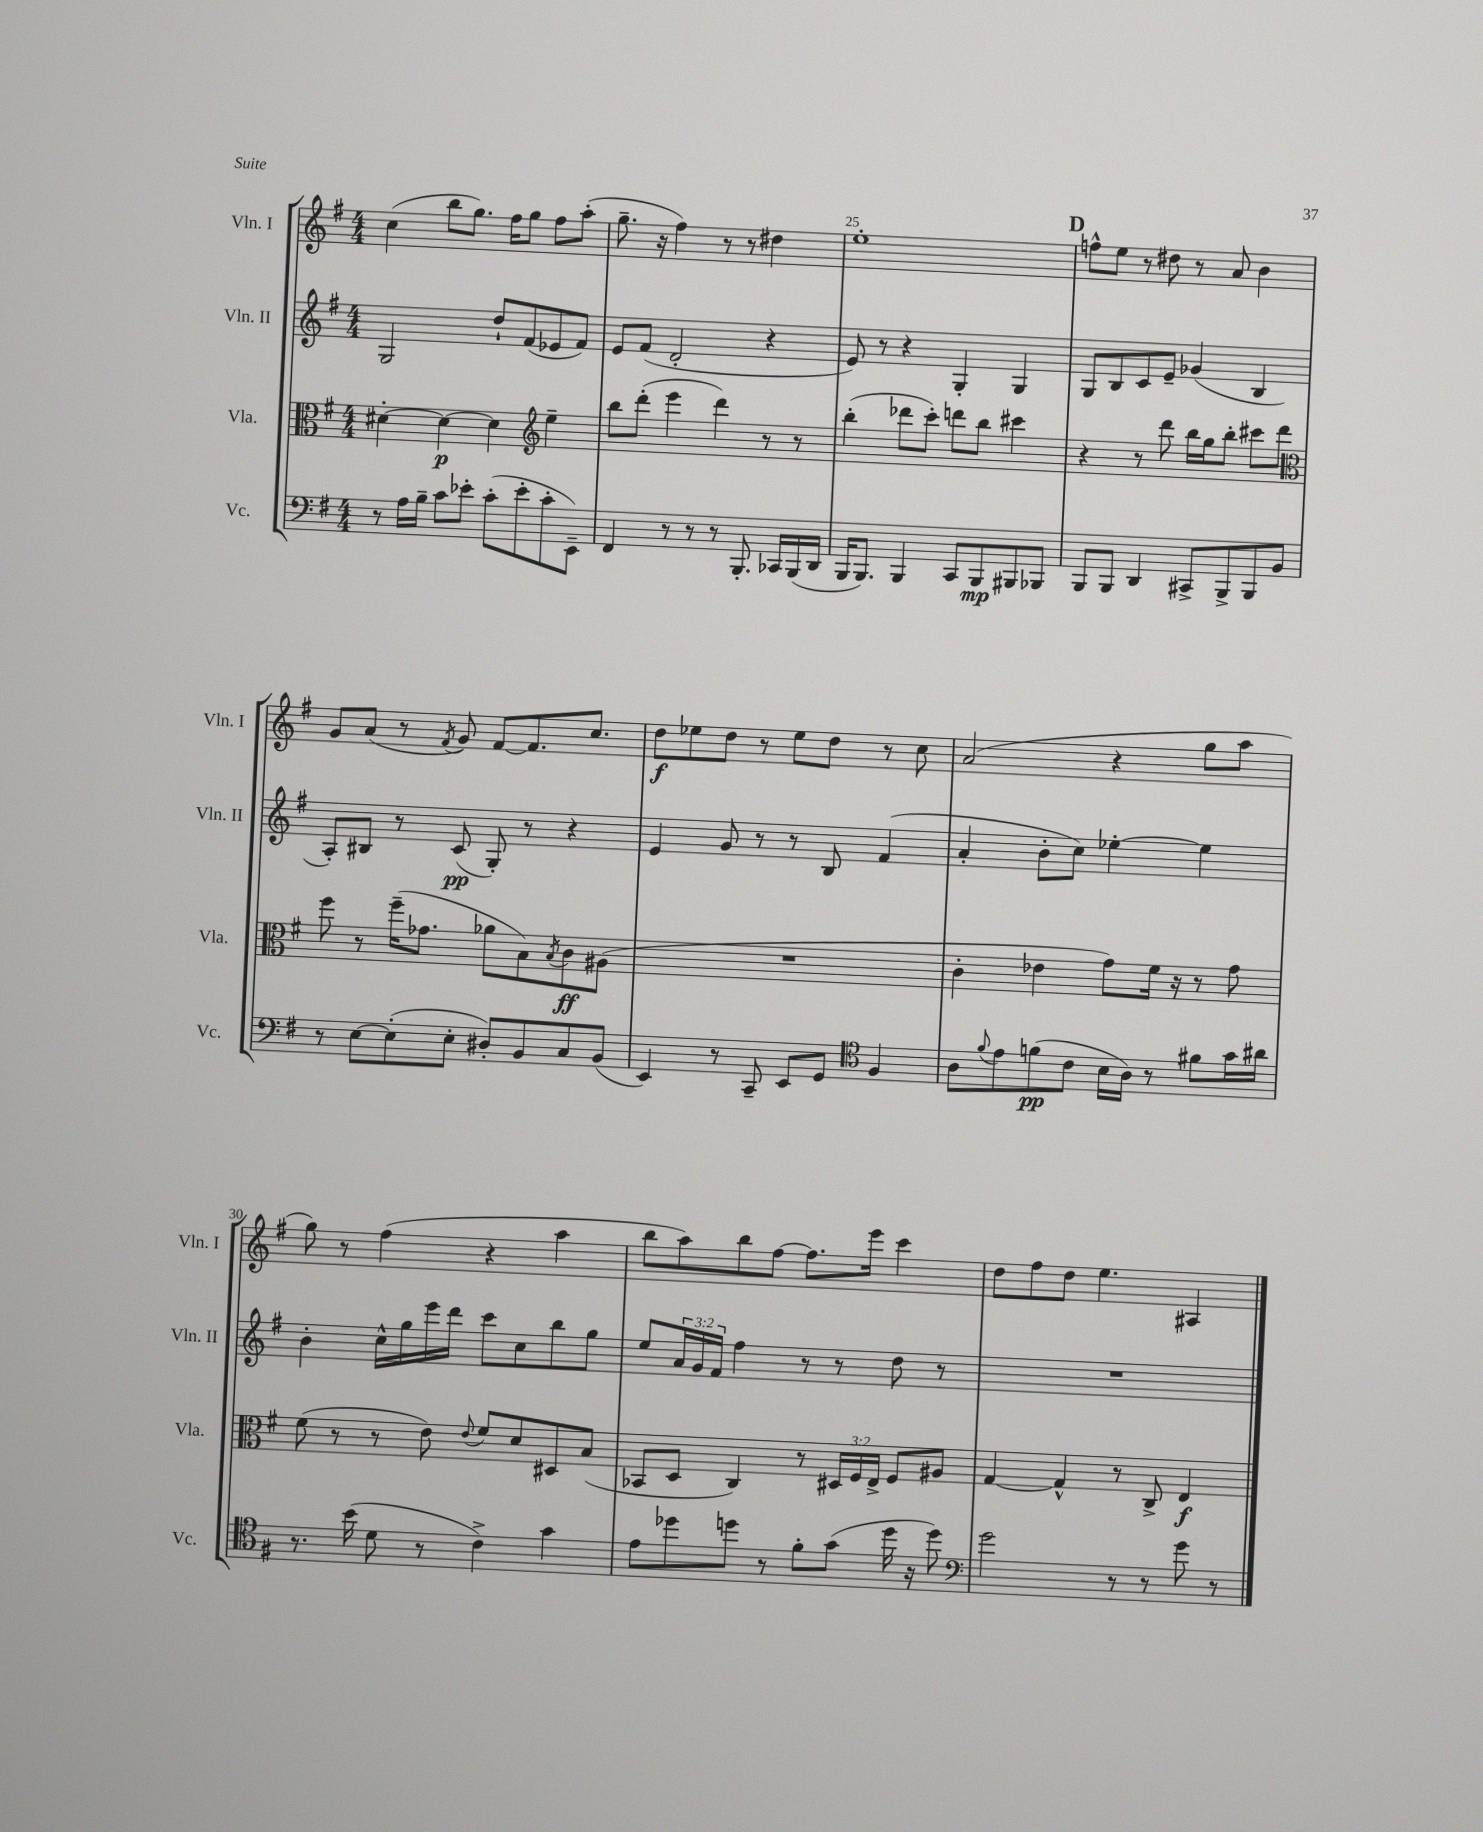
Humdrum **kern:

**kern	**dynam	**kern	**dynam	**kern	**dynam	**kern	**dynam
*part4	*part4	*part3	*part3	*part2	*part2	*part1	*part1
*staff4	*staff4	*staff3	*staff3	*staff2	*staff2	*staff1	*staff1
*I"Vc.	*	*I"Vla.	*	*I"Vln. II	*	*I"Vln. I	*
*I'Vc.	*	*I'Vla.	*	*I'Vln. II	*	*I'Vln. I	*
*clefF4	*	*clefC3	*	*clefG2	*	*clefG2	*
*k[f#]	*	*k[f#]	*	*k[f#]	*	*k[f#]	*
*M4/4	*	*M4/4	*	*M4/4	*	*M4/4	*
=23	=23	=23	=23	=23	=23	=23	=23
8r	.	[4d#X'\	.	2G/	.	(4cc\	.
16A\LL	.	.	.	.	.	.	.
16B~\JJ	.	.	.	.	.	.	.
8c\L	.	4d#\_	p	.	.	8bb\L	.
8e-X'\J	.	.	.	.	.	8.gg\J)	.
(8c'\L	.	4d#\]	.	8dd`/L	.	.	.
.	.	.	.	.	.	16ff#\KL	.
8e-'\	.	.	.	(8f#/	.	8gg\J	.
*	*	*clefG2	*	*	*	*	*
8c'\	.	4ee~\	.	8e-X/	.	8ff#\L	.
8EE~\J)	.	.	.	8f#/J)	.	(8aa'\J	.
=24	=24	=24	=24	=24	=24	=24	=24
4FF#/	.	8bb\L	.	8e/L	.	8.gg~\	.
.	.	(8ddd'\J	.	(8f#/J	.	.	.
.	.	.	.	.	.	16r	.
8r	.	4eee\	.	2d'/	.	4ff#\)	.
8r	.	.	.	.	.	.	.
8r	.	4ddd\)	.	.	.	8r	.
8.BBB'/	.	.	.	.	.	8r	.
.	.	8r	.	4r	.	4dd#X\	.
16CC-X/LL	.	.	.	.	.	.	.
(16BBB/	.	8r	.	.	.	.	.
16DD/JJ	.	.	.	.	.	.	.
=25	=25	=25	=25	=25	=25	=25	=25
16BBB/KL	.	(4bb'\	.	8e/)	.	1ee'	.
8.BBB/J)	.	.	.	.	.	.	.
.	.	.	.	8r	.	.	.
4BBB/	.	8ddd-X\L	.	4r	.	.	.
.	.	8ccc'\J)	.	.	.	.	.
8CC/L	.	8dddn\L	.	4G'/	.	.	.
8BBB/	mp	8bb\J	.	.	.	.	.
8BBB#X/	.	4ccc#X\	.	4G/	.	.	.
8BBB-X/J	.	.	.	.	.	.	.
!!LO:REH:place=s1:t=D
=26	=26	=26	=26	=26	=26	=26	=26
8BBB/L	.	4r	.	8G/L	.	8ffn^^\L	.
8BBB/J	.	.	.	8B/	.	8ee\J	.
4DD/	.	8r	.	8c/	.	8r	.
.	.	8ddd\	.	8e~/J	.	8dd#X\	.
8CC#X^/L	.	16bb\LL	.	(4g-X/	.	8r	.
.	.	16gg\J	.	.	.	.	.
8BBB^/	.	8bb'\J	.	.	.	8a/	.
8BBB/	.	8ccc#X\L	.	4B/	.	4b\	.
8BB/J	.	8ddd\J	.	.	.	.	.
!!LO:LB:g=z
=27	=27	=27	=27	=27	=27	=27	=27
*	*	*clefC3	*	*	*	*	*
8r	.	8ff#\	.	8A'/L)	.	8g/L	.
[8E\L	.	8r	.	8B#X/J	.	(8a/J	.
(8E'\]	.	(16ff#~\KL	.	8r	.	8r	.
.	.	8.g-X\J	.	.	.	.	.
.	.	.	.	.	.	8qf#/	.
8E'\J	.	.	.	(8c/	pp	8g/)	.
8D#X'/L)	.	8a-X\L	.	8G'/)	.	[8f#/L	.
8BB/	.	8B\)	.	8r	.	8.f#/]	.
.	.	8qB/	.	.	.	.	.
8C/	.	8c\	ff	4r	.	.	.
.	.	.	.	.	.	8.cc/J	.
(8BB/J	.	(8A#X\J	.	.	.	.	.
=28	=28	=28	=28	=28	=28	=28	=28
4EE/)	.	1r	.	4e/	.	8dd\L	f
.	.	.	.	.	.	8ee-X\	.
8r	.	.	.	8g/	.	8dd\J	.
8CC~/	.	.	.	8r	.	8r	.
8EE/L	.	.	.	8r	.	8ee-\L	.
8GG/J	.	.	.	8B/	.	8dd\J	.
*clefC4	*	*	*	*	*	*	*
4F#/	.	.	.	(4f#/	.	8r	.
.	.	.	.	.	.	8cc\	.
=29	=29	=29	=29	=29	=29	=29	=29
8A\L	.	4c'\	.	4a'/	.	(2a/	.
8qqf#/	.	.	.	.	.	.	.
8e\	.	.	.	.	.	.	.
(8fn\	pp	4e-X\	.	8b'\L	.	.	.
8c\J	.	.	.	8cc\J)	.	.	.
16B\LL	.	8g\L)	.	[4ee-X'\	.	4r	.
16A\JJ)	.	.	.	.	.	.	.
8r	.	16f#\Jk	.	.	.	.	.
.	.	16r	.	.	.	.	.
8f#X\L	.	8r	.	4ee-\]	.	8gg\L	.
16g\L	.	8g\	.	.	.	8aa\J	.
16a#X\JJ	.	.	.	.	.	.	.
!!LO:LB:g=z
=30	=30	=30	=30	=30	=30	=30	=30
8.r	.	(8f#\	.	4b'\	.	8gg\)	.
.	.	8r	.	.	.	8r	.
(16b\	.	.	.	.	.	.	.
8d\	.	8r	.	16cc^^\LL	.	(4ff#\	.
.	.	.	.	16gg\	.	.	.
8r	.	8e\)	.	16eee\	.	.	.
.	.	.	.	16ddd\JJ	.	.	.
.	.	8qqe/	.	.	.	.	.
4c^\)	.	8f#/L	.	8ccc\L	.	4r	.
.	.	8d/	.	8cc\	.	.	.
4g\	.	8D#X/	.	8bb\	.	4aa\	.
.	.	(8B/J	.	8gg\J	.	.	.
=31	=31	=31	=31	=31	=31	=31	=31
8e\L	.	8BB-X/L	.	8ee/L	.	8bb\L	.
8dd-X\	.	8D/J	.	24a/L	.	8aa\)	.
.	.	.	.	24g/	.	.	.
.	.	.	.	24f#/JJ	.	.	.
8ddn\J	.	4C/)	.	4ff#\	.	8bb\	.
8r	.	.	.	.	.	[8ff#\J	.
8f#'\L	.	8r	.	8r	.	8.ff#\L]	.
(8g\J	.	24D#X/LL	.	8r	.	.	.
.	.	24F#/	.	.	.	.	.
.	.	.	.	.	.	16eee\Jk	.
.	.	24E^/JJ	.	.	.	.	.
16dd\	.	8F#/L	.	8dd\	.	4ccc\	.
16r	.	.	.	.	.	.	.
8dd\)	.	8A#X/J	.	8r	.	.	.
=32	=32	=32	=32	=32	=32	=32	=32
*clefF4	*	*	*	*	*	*	*
2g\	.	[4G/	.	1r	.	8dd\L	.
.	.	.	.	.	.	8ff#\	.
.	.	4G^^/]	.	.	.	8dd\J	.
.	.	.	.	.	.	4.ee\	.
8r	.	8r	.	.	.	.	.
8r	.	8C^/	.	.	.	.	.
8g\	.	4E/	f	.	.	4A#X/	.
8r	.	.	.	.	.	.	.
==	==	==	==	==	==	==	==
*-	*-	*-	*-	*-	*-	*-	*-
